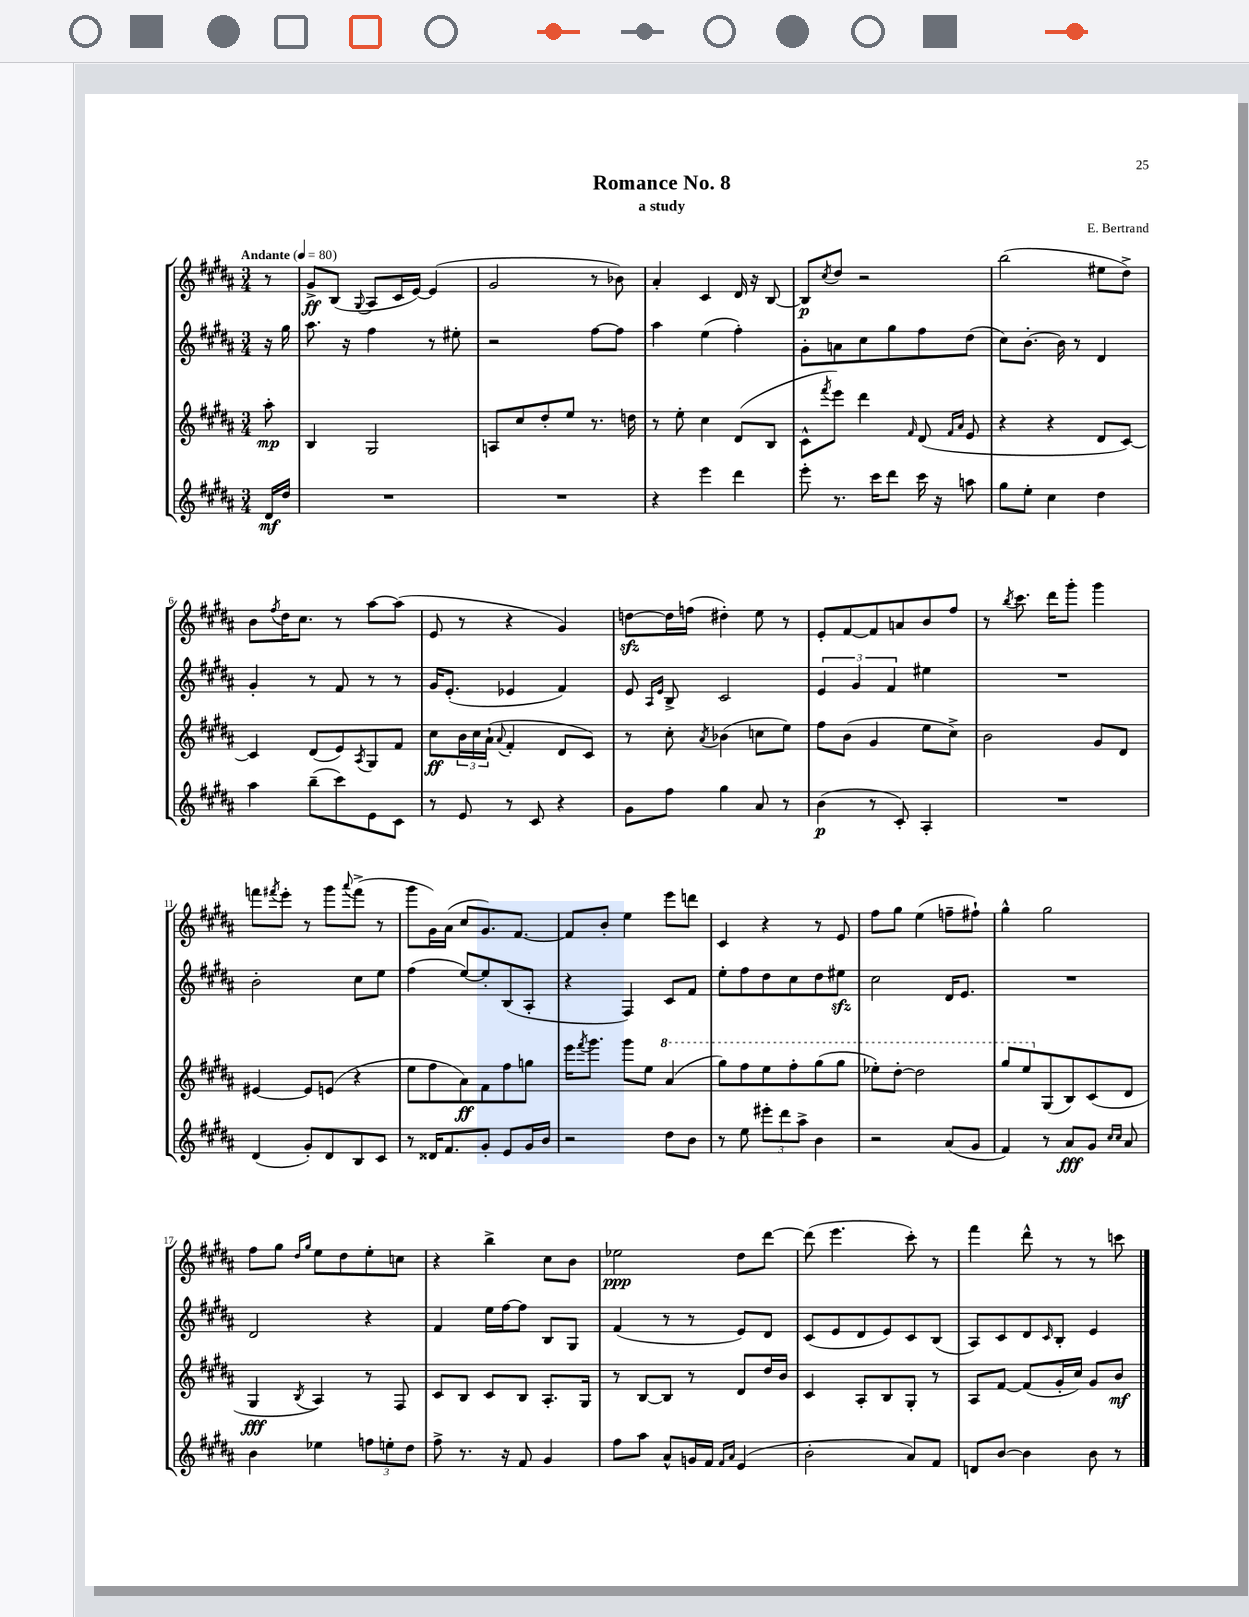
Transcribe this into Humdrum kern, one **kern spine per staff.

**kern	**kern	**kern	**kern
*staff4	*staff3	*staff2	*staff1
*clefG2	*clefG2	*clefG2	*clefG2
*k[f#c#g#d#a#]	*k[f#c#g#d#a#]	*k[f#c#g#d#a#]	*k[f#c#g#d#a#]
*M3/4	*M3/4	*M3/4	*M3/4
*MM80	*MM80	*MM80	*MM80
16d#	8aa#'	16r	8r
16dd#	.	16gg#	.
=	=	=	=
2.r	4B	8.aa#	8g#^
.	.	.	(8B
.	.	16r	.
.	.	.	8qqG#
.	2G#	4ff#	8A#
.	.	.	16c#
.	.	.	[16e)
.	.	8r	(4e]
.	.	8ee#'	.
=	=	=	=
2.r	8A	2r	2g#
.	8cc#	.	.
.	8dd#'	.	.
.	8ee	.	.
.	8.r	[8ff#	8r
.	.	8ff#]	8b-)
.	16dd	.	.
=	=	=	=
4r	8r	4aa#	4a#'
.	8ee'	.	.
4eee	4cc#	(4ee	4c#
4ddd#	(8d#	4ff#')	16d#
.	.	.	16r
.	8B	.	[8B
=	=	=	=
8eee'	8c#^^	8g#'	8B]
.	8qfff#	.	8qcc#
8.r	8eee)	8a	8dd#
.	4ddd#	8cc#	2r
16ccc#	.	.	.
8ddd#	.	8gg#	.
.	16qqf#	.	.
16ccc#	(8d#	8ff#	.
16r	.	.	.
.	16qqf#	.	.
.	16qqa#	.	.
8aa	8e	(8dd#	.
=	=	=	=
8gg#	4r	8cc#)	(2bb
8ee'	.	[8.b'	.
4cc#	4r	.	.
.	.	16b]	.
.	.	8r	.
4dd#	8d#	4d#	8ee#
.	[8c#)	.	8dd#^)
=	=	=	=
4aa#	4c#]	4g#'	8b
.	.	.	8qff#
.	.	.	16dd#
.	.	.	8.cc#
(8bb~	(8d#	8r	.
8ccc#)	8e)	8f#	8r
.	8qA#	.	.
8e	8G#	8r	[8aa#
8c#	8f#	8r	(8aa#]
=	=	=	=
8r	8cc#	16g#	8e
.	.	(8.e'	.
8e	24b	.	8r
.	24cc#	.	.
.	(24a#`	.	.
.	8qqa#	.	.
8r	4f#'	4e-	4r
8c#	.	.	.
4r	8d#	4f#)	4g#)
.	8c#)	.	.
=	=	=	=
8g#	8r	8e	[8dd
.	.	16qqA#	.
.	.	16qqe	.
8ff#	8cc#'	8B^	16dd]
.	.	.	(16ff
.	8qa#	.	.
4gg#	(4b-	2c#	4dd#')
8a#	8cc	.	8ee
8r	8ee)	.	8r
=	=	=	=
(4b	8ff#	6e	8e'
.	(8b	.	[8f#
.	.	6g#	.
8r	4g#	.	8f#]
.	.	6f#	.
8c#')	.	.	8a
4A#'	8ee	4ee#	8b
.	8cc#^)	.	8ff#
=	=	=	=
2.r	2b	2.r	8r
.	.	.	8qbb
.	.	.	8.ccc#
.	.	.	16ddd#
.	.	.	8ggg#'
.	8g#	.	4ggg#
.	8d#	.	.
=	=	=	=
(4d#	[4e#	2b'	8fff
.	.	.	8qfff#
.	.	.	8eee'
8g#')	8e#]	.	8r
8d#	(8e	.	8ggg#
.	.	.	8qqaaa#
8B	4r	8cc#	(8fff#^
8c#	.	8ee	8r
=	=	=	=
8r	8ee	(4ff#	8ggg#
16d##	8ff#	.	16g#)
8.f#	.	.	(16a#
.	8a#)	[8ee)	8cc#
8g#'	8f#	8ee']	8.g#)
8e	8ff#	(8B	.
.	.	.	[8.f#
16g#	8gg	8A#'	.
16b	.	.	.
=	=	=	=
2r	16eee	4r	8f#]
.	8qfff#	.	.
.	8.ggg#	.	.
.	.	.	8b'
.	8ggg#	4F#)	4ee
.	8ee	.	.
8dd#	(4aa#	8c#	8eee
8b	.	8f#	8ddd
=	=	=	=
8r	8ggg#)	8ee'	4c#
8ee	8fff#	8ff#	.
12eee#'	8eee	8dd#	4r
12ddd#	.	.	.
.	8fff#'	8cc#	.
12aa#^	.	.	.
4b	(8ggg#	8dd#	8r
.	8ggg#	8ee#	8e
=	=	=	=
2r	8eee-')	2cc#	8ff#
.	[8ddd#'	.	8gg#
.	2ddd#]	.	(4ee
(8a#	.	16d#	8ff~
.	.	8.e	.
8g#	.	.	8ff#`)
=	=	=	=
4f#)	8ggg#	2.r	4gg#^^
.	8eee	.	.
8r	(8G#	.	2gg#
8a#	8B)	.	.
8g#	(8c#	.	.
16qqcc#	.	.	.
16qqcc#	.	.	.
8a#	8d#	.	.
=	=	=	=
4b	4G#	2d#	8ff#
.	.	.	8gg#
.	.	.	16qqdd#
.	8qB	.	16qqgg#
4ee-	4A#)	.	8ee
.	.	.	8dd#
12ff	8r	4r	8ee'
12ee'	.	.	.
.	8F#	.	8cc
12dd#	.	.	.
=	=	=	=
8ff#^	8c#	4f#	4r
8.r	8B	.	.
.	8c#	16ee	4bb^
16r	.	[16ff#	.
8f#	8B	8ff#]	.
4g#	8.A#'	8B	8cc#
.	.	8G#	8b
.	16G#	.	.
=	=	=	=
8ff#	8r	(4f#	2ee-
8aa#	[8B	.	.
8a#^^	8B]	8r	.
16g	8r	8r	.
16f#	.	.	.
16qqf#	.	.	.
16qqa#	.	.	.
(4e	8d#	8e)	8dd#
.	16dd#	8d#	[8ddd#
.	16b	.	.
=	=	=	=
2b'	4c#	(8c#	(8ddd#]
.	.	8e	4.eee
.	8A#'	8d#	.
.	8B	8e)	.
8a#)	8G#'	8c#	8ccc#')
8f#	8r	(8B	8r
=	=	=	=
8d	8A#	8A#)	4fff#
[8b	[8f#	8c#	.
4b]	(8f#]	8d#	8ddd#^^
.	.	16qqc#	.
.	16g#'	8B'	8r
.	16cc#)	.	.
8b	8g#	4e	8r
8r	8b	.	8ccc
==	==	==	==
*-	*-	*-	*-
